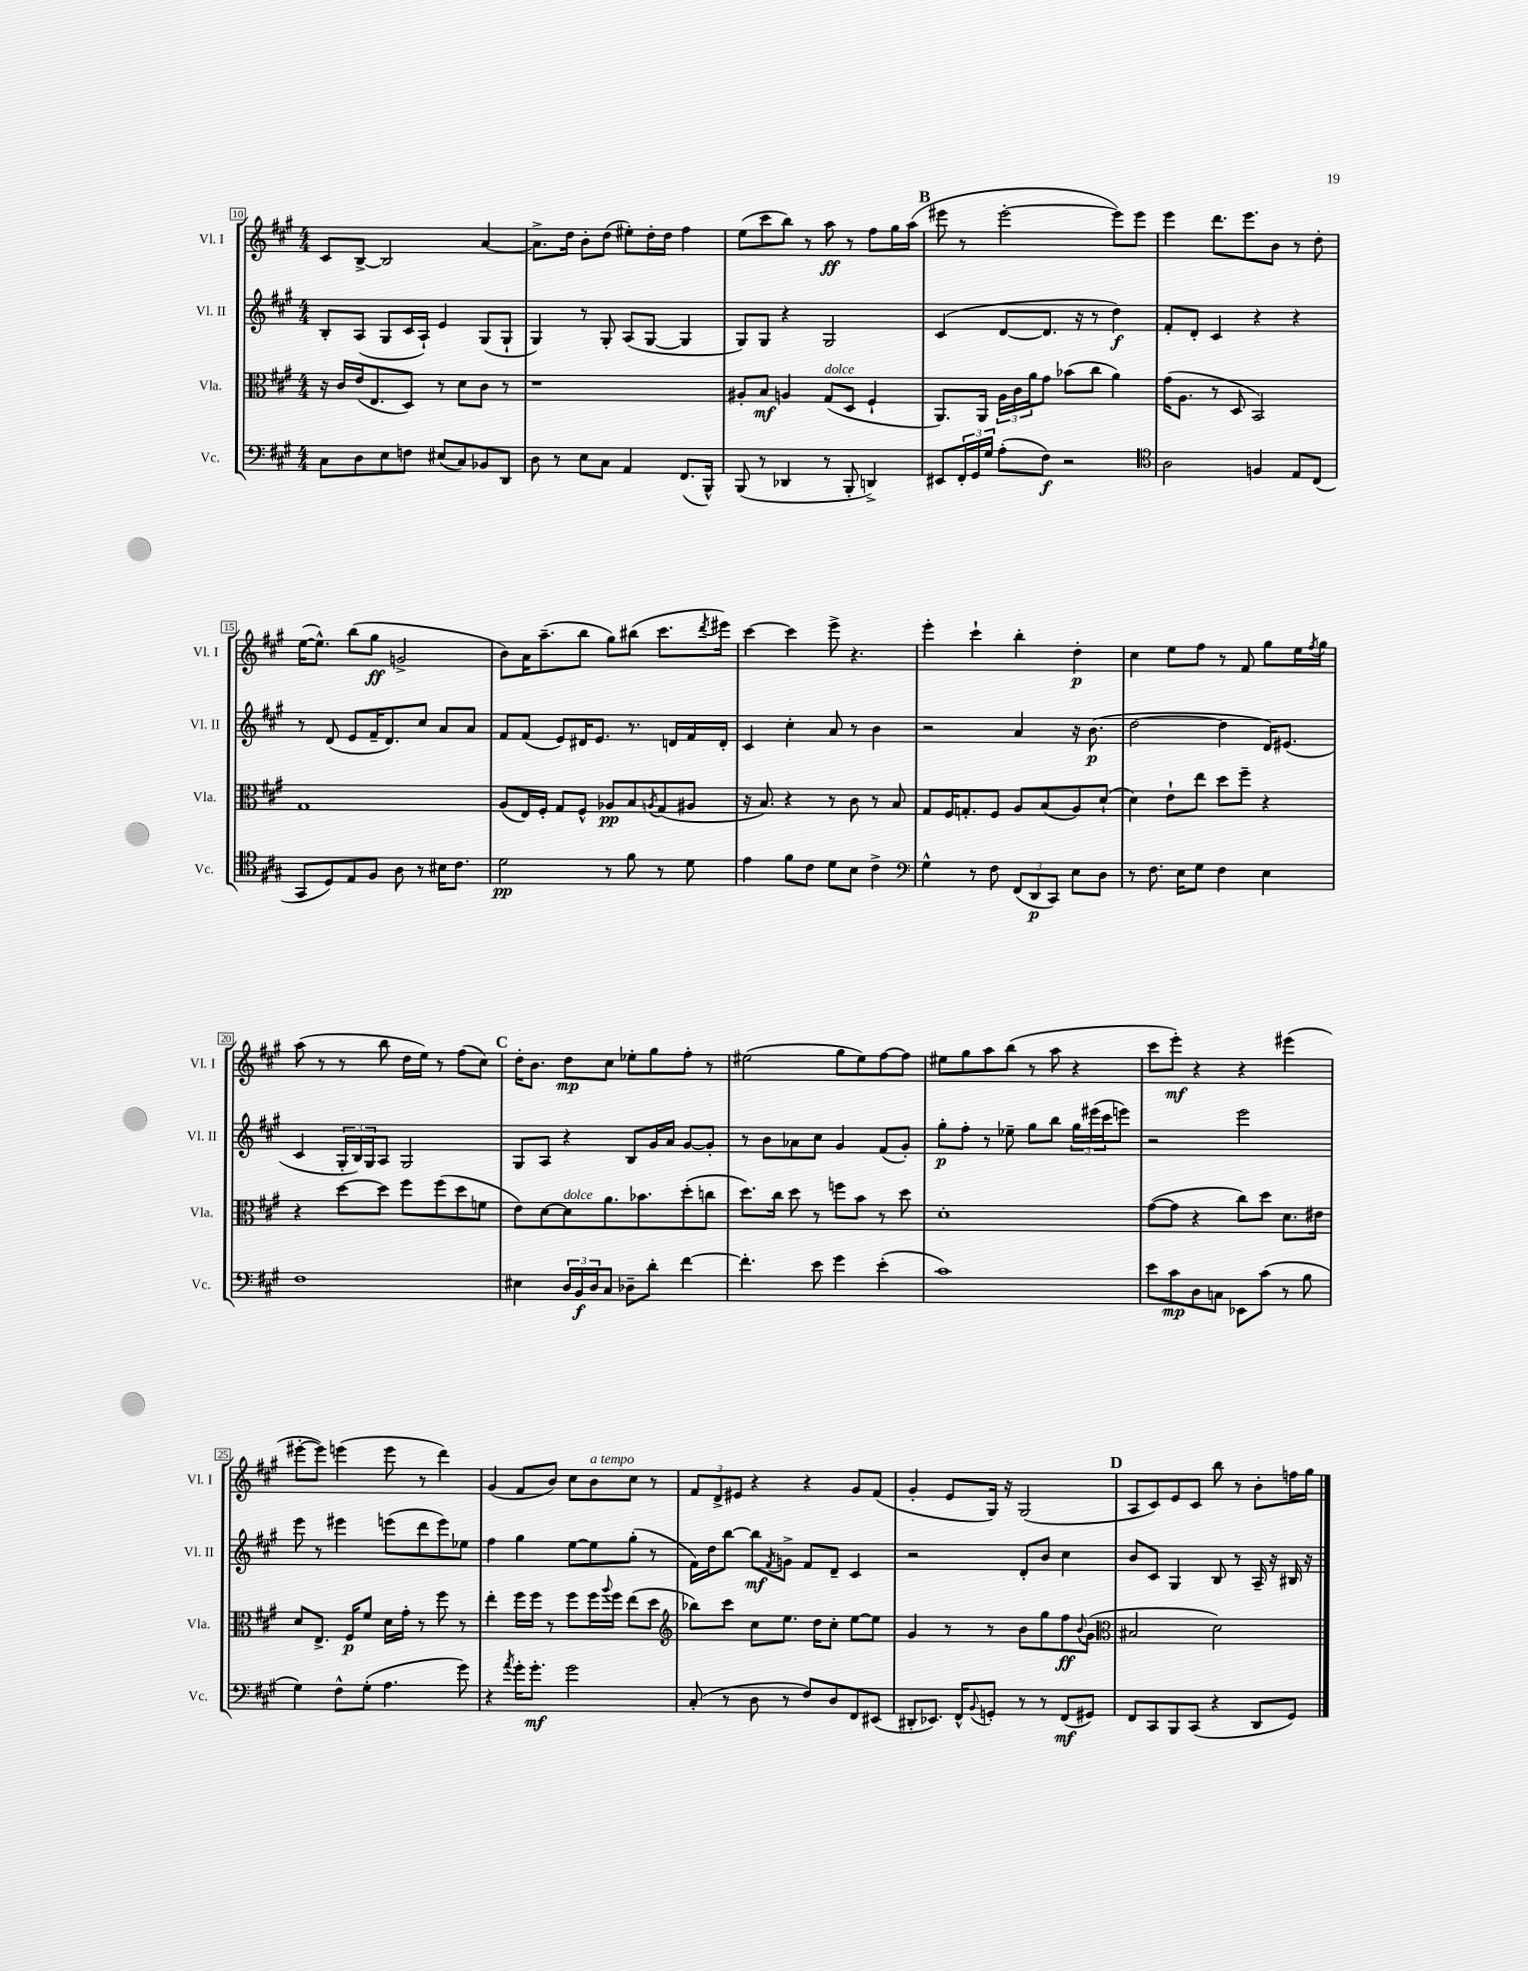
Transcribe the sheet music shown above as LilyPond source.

<<
\new StaffGroup <<
\new Staff = "s0" \with { instrumentName = "Vl. I" shortInstrumentName = "Vl. I" } {
    \clef treble \key a \major \numericTimeSignature \time 4/4
    cis'8 b8~-> b2 a'4~ |
    a'8.-> d''16 b'8-. d''8( eis''8-.) d''16-. d''16 fis''4 |
    e''8( cis'''8 b''8) r8 a''8\ff r8 fis''8 gis''16 a''16( |
    \mark \markup { \bold "B" } eis'''8 r8 eis'''2~-. eis'''8) eis'''8 |
    e'''4 d'''8. e'''8. b'8 r8 d''8-. |
    e''16~( e''8.-^) b''8( gis''8\ff g'2-> |
    b'8) a'16 a''8.--( b''8 gis''8) bis''8( cis'''8. \acciaccatura { d'''8 } eis'''16) |
    cis'''4~ cis'''4 e'''8-> r4. |
    e'''4-. cis'''4-! b''4-. d''4-.\p |
    cis''4 e''8 fis''8 r8 fis'8 gis''8 e''16 \acciaccatura { fis''8 } gis''16 |
    a''8( r8 r8 b''8 d''16 e''16) r8 fis''8( cis''8) |
    \mark \markup { \bold "C" } d''16-. b'8. d''8\mp cis''8 ees''8-. gis''8 fis''8-. r8 |
    eis''2( gis''8 eis''8) fis''8~ fis''8 |
    eis''8 gis''8 a''8 b''8( r8 a''8 r4 |
    cis'''8 e'''8-.\mf) r4 r4 eis'''4( |
    eis'''8~-. eis'''8) e'''4( e'''8 r8 d'''4) |
    gis'4( fis'8 b'8) cis''8 b'8^\markup { \italic "a tempo" } cis''8 r8 |
    \tuplet 3/2 { fis'8 d'8-> eis'8 } r4 r4 gis'8 fis'8( |
    gis'4-. e'8 gis16) r16 gis2( |
    \mark \markup { \bold "D" } a8 cis'8) e'8 cis'8 b''8 r8 b'8-. f''16 gis''16 \bar "|." |
}
\new Staff = "s1" \with { instrumentName = "Vl. II" shortInstrumentName = "Vl. II" } {
    \clef treble \key a \major \numericTimeSignature \time 4/4
    b8-. a8( gis8 cis'16 a16-!) e'4 gis8( gis8-! |
    gis4) r8 gis8-. a8( gis8~ gis4 |
    gis8) gis8 r4 gis2 |
    \mark \markup { \bold "B" } cis'4( d'8~ d'8. r16 r8 d''4\f) |
    fis'8-. d'8-. cis'4 r4 r4 |
    r8 d'8( e'8 fis'16-- d'8.) cis''8 a'8 a'8 |
    fis'8 fis'8( e'8) dis'16 e'8. r8. d'16 fis'16 d'16-. |
    cis'4 cis''4-. a'8 r8 b'4 |
    r2 a'4 r16 b'8.\p( |
    d''2~ d''4 d'16) eis'8.( |
    cis'4 \tuplet 3/2 { gis16-. b16) gis16 } a8 gis2 |
    \mark \markup { \bold "C" } gis8 a8 r4 b8 gis'16 a'16 gis'8~ gis'8-. |
    r8 b'8 aes'8 cis''8 gis'4 fis'8( gis'8-.) |
    gis''8-.\p fis''8-. r8 ees''8-- gis''8 b''8 \tuplet 3/2 { gis''16 eis'''16( cis'''16 } e'''8) |
    r2 e'''2 |
    e'''8 r8 eis'''4 e'''8( d'''8 e'''8) ees''8 |
    fis''4 gis''4 e''8~ e''8 gis''8-.( r8 |
    fis'16) d''16 b''8~ b''8\mf \acciaccatura { fis'8 } g'8-> fis'8 d'8-- cis'4 |
    r2 d'8-. b'8 cis''4 |
    \mark \markup { \bold "D" } b'8 cis'8 gis4 b8 r8 a16-- r16 bis16 r16 \bar "|." |
}
\new Staff = "s2" \with { instrumentName = "Vla." shortInstrumentName = "Vla." } {
    \clef alto \key a \major \numericTimeSignature \time 4/4
    r16 cis'16 e'16( e8. d8) r8 d'8 cis'8 r8 |
    r1 |
    ais8-. b8\mf a4 gis8^\markup { \italic "dolce" }( d8 fis4-! |
    \mark \markup { \bold "B" } a,8.) a,16 \tuplet 3/2 { a16 cis'16 a'16 } gis'8 bes'8( cis''8 a'4) |
    gis'16( a8. r8 d8 b,2) |
    gis1 |
    a8( e16) fis16-. gis8 fis8-^ aes8\pp b8 \acciaccatura { a8 } gis8( ais8 |
    r16 b8.) r4 r8 cis'8 r8 b8 |
    gis8 fis16 g8.-. fis8 a8 b8( a8) d'8-!( |
    d'4) e'8-! e''8 d''8 fis''8-- r4 |
    r4 d''8~ d''8 fis''8 fis''8( d''8 f'8 |
    \mark \markup { \bold "C" } e'8) d'8~ d'8^\markup { \italic "dolce" } a'8. bes'8. d''8-.( c''8 |
    d''8.) cis''16 d''8 r8 f''8 b'8 r8 d''8 |
    d'1-. |
    gis'8~( gis'8 r4 cis''8) d''8 d'8. eis'16 |
    d'8 e8.-> fis16\p fis'8 d'16 gis'16-. r8 fis''8 r8 |
    e''4-. fis''16 fis''16 r8 fis''8 fis''16 \appoggiatura { a''8 } fis''16 e''8( d''8 |
    \clef treble bes''8) cis'''8 cis''8 e''8. d''16 cis''8-. e''8~ e''8 |
    gis'4 r8 r8 b'8 gis''8 fis''8\ff \appoggiatura { b'8 } gis'8( |
    \mark \markup { \bold "D" } \clef alto bis2 d'2) \bar "|." |
}
\new Staff = "s3" \with { instrumentName = "Vc." shortInstrumentName = "Vc." } {
    \clef bass \key a \major \numericTimeSignature \time 4/4
    cis8 d8 e8 f8 eis8( cis8) bes,8 d,8 |
    d8 r8 e8 cis8 a,4 fis,8.( b,,16-^) |
    b,,8( r8 des,4 r8 b,,8-. d,4->) |
    \mark \markup { \bold "B" } eis,8 \tuplet 3/2 { fis,16-. gis,16 gis16 } a8-.( fis8\f) r2 |
    \clef tenor a2 f4 e8 cis8( |
    gis,8 d8) e8 fis8 a8 r8 bis16 cis'8. |
    d'2\pp r8 fis'8 r8 d'8 |
    e'4 fis'8 cis'8 d'8 b8 cis'4-> |
    \clef bass gis4-^ r8 fis8 \tuplet 3/2 { fis,8( d,8\p cis,8) } e8 d8 |
    r8 fis8. e16 gis8 fis4 e4 |
    fis1 |
    \mark \markup { \bold "C" } eis4 \tuplet 3/2 { d16 b,16\f d16 } cis8 des8-- d'8-. fis'4~ |
    fis'4.-. e'8 gis'4 e'4-.( |
    cis'1) |
    e'8 cis'8\mp d8 c8 ees,8 cis'8( r8 b8 |
    gis4) fis8-^ gis8-.( a4. gis'8) |
    r4 \acciaccatura { a'8 } gis'16-. gis'8.-.\mf gis'2 |
    cis8-.( r8 d8 r8 fis8) d8 fis,8 eis,8( |
    dis,8-. ees,8.) fis,16-^ \appoggiatura { b,8 } g,8-. r8 r8 fis,8\mf( gis,8) |
    \mark \markup { \bold "D" } fis,8 cis,8 b,,8 cis,8( r4 d,8 gis,8) \bar "|." |
}
>>
>>
\layout { \context { \Score currentBarNumber = #10 \override BarNumber.stencil = #(make-stencil-boxer 0.1 0.3 ly:text-interface::print) } }
